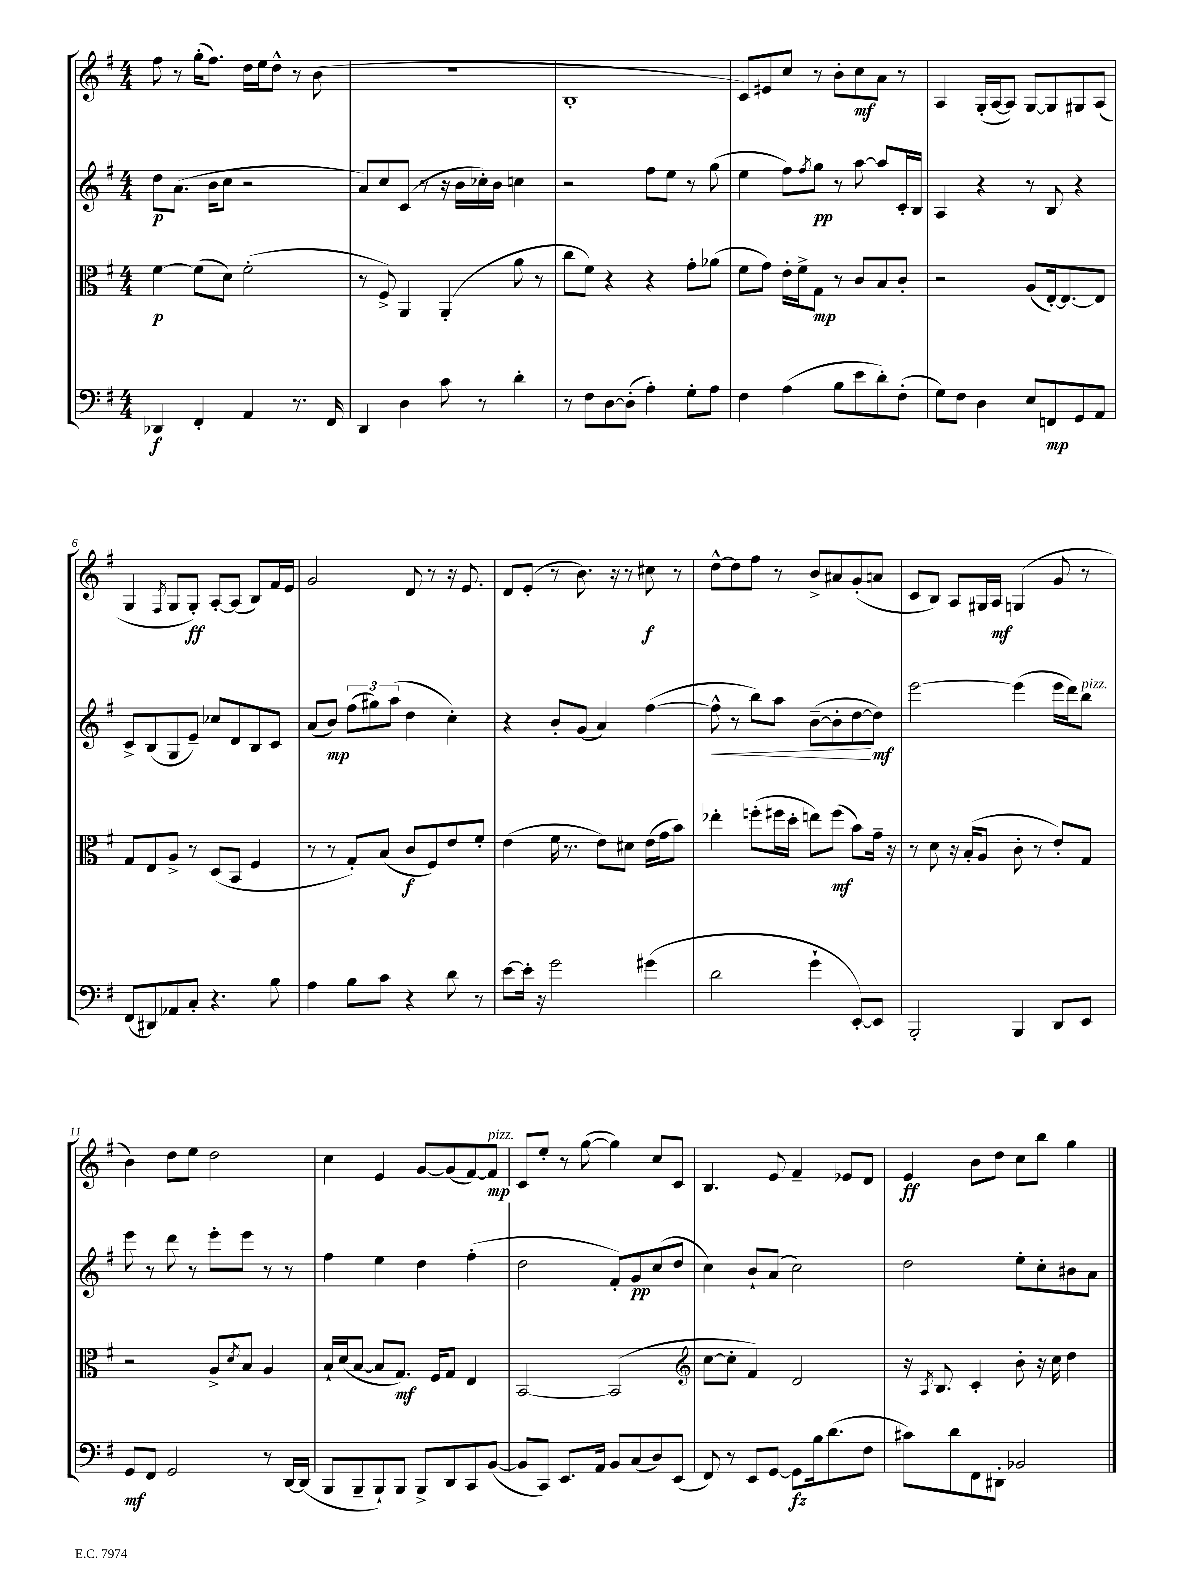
<<
\new StaffGroup <<
\new Staff = "s0" {
    \clef treble \key g \major \numericTimeSignature \time 4/4
    fis''8 r8 g''16-.( fis''8.) d''16 e''16 d''8-^ r8 b'8( |
    R1 |
    b1-. |
    c'8) eis'8 c''8 r8 b'8-. c''8\mf a'8 r8 |
    a4 g16-.( a16~ a8) g8~ g8 gis8 a8( |
    g4 \acciaccatura { fis8 } g8 g8-.\ff) a8~-. a8( b8) fis'16 e'16 |
    g'2 d'8 r8 r16 e'8. |
    d'8 e'8-.( r8 b'8.) r16 r8 cis''8\f r8 |
    d''8~-^ d''8 fis''8 r8 b'8-> ais'8 g'8-.( a'8 |
    c'8 b8) a8 gis16 a16\mf g4( g'8 r8 |
    b'4) d''8 e''8 d''2 |
    c''4 e'4 g'8~ g'8( fis'8~) fis'8\mp^\markup { \italic "pizz." } |
    c'8 e''8-. r8 g''8~( g''4) c''8 c'8 |
    b4. e'8 fis'4-- ees'8 d'8 |
    e'4\ff b'8 d''8 c''8 b''8 g''4 \bar "|." |
}
\new Staff = "s1" {
    \clef treble \key g \major \numericTimeSignature \time 4/4
    d''8\p a'8.( b'16 c''8 r2 |
    a'8) c''8 c'8( r8 r16 b'16 ces''16-.) b'16 c''4 |
    r2 fis''8 e''8 r8 g''8( |
    e''4 fis''8) \acciaccatura { fis''8 } g''8\pp r8 a''8~ a''8 c'16-. b16 |
    a4 r4 r8 b8 r4 |
    c'8-> b8( g8 e'8--) ces''8 d'8 b8 c'8 |
    a'8( b'8\mp) \tuplet 3/2 { fis''8( gis''8) a''8( } d''4 c''4-.) |
    r4 b'8-. g'8( a'4) fis''4~( |
    fis''8-^\< r8 b''8) a''8 b'8~--( b'8-. d''8~\! d''8\mf) |
    e'''2~ e'''4( e'''16 d'''16) b''8^\markup { \italic "pizz." } |
    e'''8 r8 d'''8 r8 e'''8-. e'''8 r8 r8 |
    fis''4 e''4 d''4 fis''4-.( |
    d''2 fis'8-.) g'8\pp c''8( d''8 |
    c''4) b'8-! a'8( c''2) |
    d''2 e''8-. c''8-. bis'8 a'8 \bar "|." |
}
\new Staff = "s2" {
    \clef alto \key g \major \numericTimeSignature \time 4/4
    fis'4~\p fis'8( d'8) fis'2-.( |
    r8 fis8->) a,4 a,4-.( a'8 r8 |
    c''8 fis'8) r4 r4 g'8-. aes'8( |
    fis'8 g'8) e'16-. fis'16-> g8\mp r8 c'8 b8 c'8-. |
    r2 a8( e16~-.) e8.~ e8 |
    g8 e8 a8-> r8 d8( b,8 fis4 |
    r8 r8 g8-.) b8( c'8\f fis8) e'8 fis'8-. |
    e'4( fis'16 r8. e'8) dis'8 e'16( g'16 b'8) |
    ees''4-. f''8-.( fis''16 d''16-. e''8) fis''8\mf( b'8) g'16-- r16 |
    r8 d'8 r16 b16-.( a8 c'8-. r8 e'8-.) g8 |
    r2 a8-> \acciaccatura { d'8 } b8 a4 |
    b16-! d'16( b8~ b8 g8.\mf) fis16 g8 e4 |
    b,2~ b,2( |
    \clef treble c''8~ c''8-. fis'4) d'2 |
    r16 \acciaccatura { a8 } b8. c'4-. b'8-. r16 c''16 d''4 \bar "|." |
}
\new Staff = "s3" {
    \clef bass \key g \major \numericTimeSignature \time 4/4
    des,4\f fis,4-. a,4 r8. fis,16 |
    d,4 d4 c'8 r8 d'4-. |
    r8 fis8 d8~ d8-.( a4-.) g8-. a8 |
    fis4 a4( b8 e'8 d'8-.) fis8-.( |
    g8) fis8 d4 e8 f,8\mp g,8 a,8 |
    fis,8( dis,8) aes,8 c8-. r4. b8 |
    a4 b8 c'8 r4 d'8 r8 |
    e'8~ e'16-. r16 g'2 gis'4( |
    d'2 g'4-! e,8~-.) e,8 |
    b,,2-. b,,4 d,8 e,8 |
    g,8\mf fis,8 g,2 r8 d,16~ d,16( |
    b,,8 b,,8-- b,,8-!) b,,8 b,,8-> d,8 c,8 b,8~( |
    b,8 c,8) e,8. a,16 b,8 c8( d8) e,8( |
    fis,8) r8 e,8 g,8~ g,8\fz b16 d'8.( fis8 |
    cis'8) d'8 fis,8 dis,8-. bes,2 \bar "|." |
}
>>
>>
